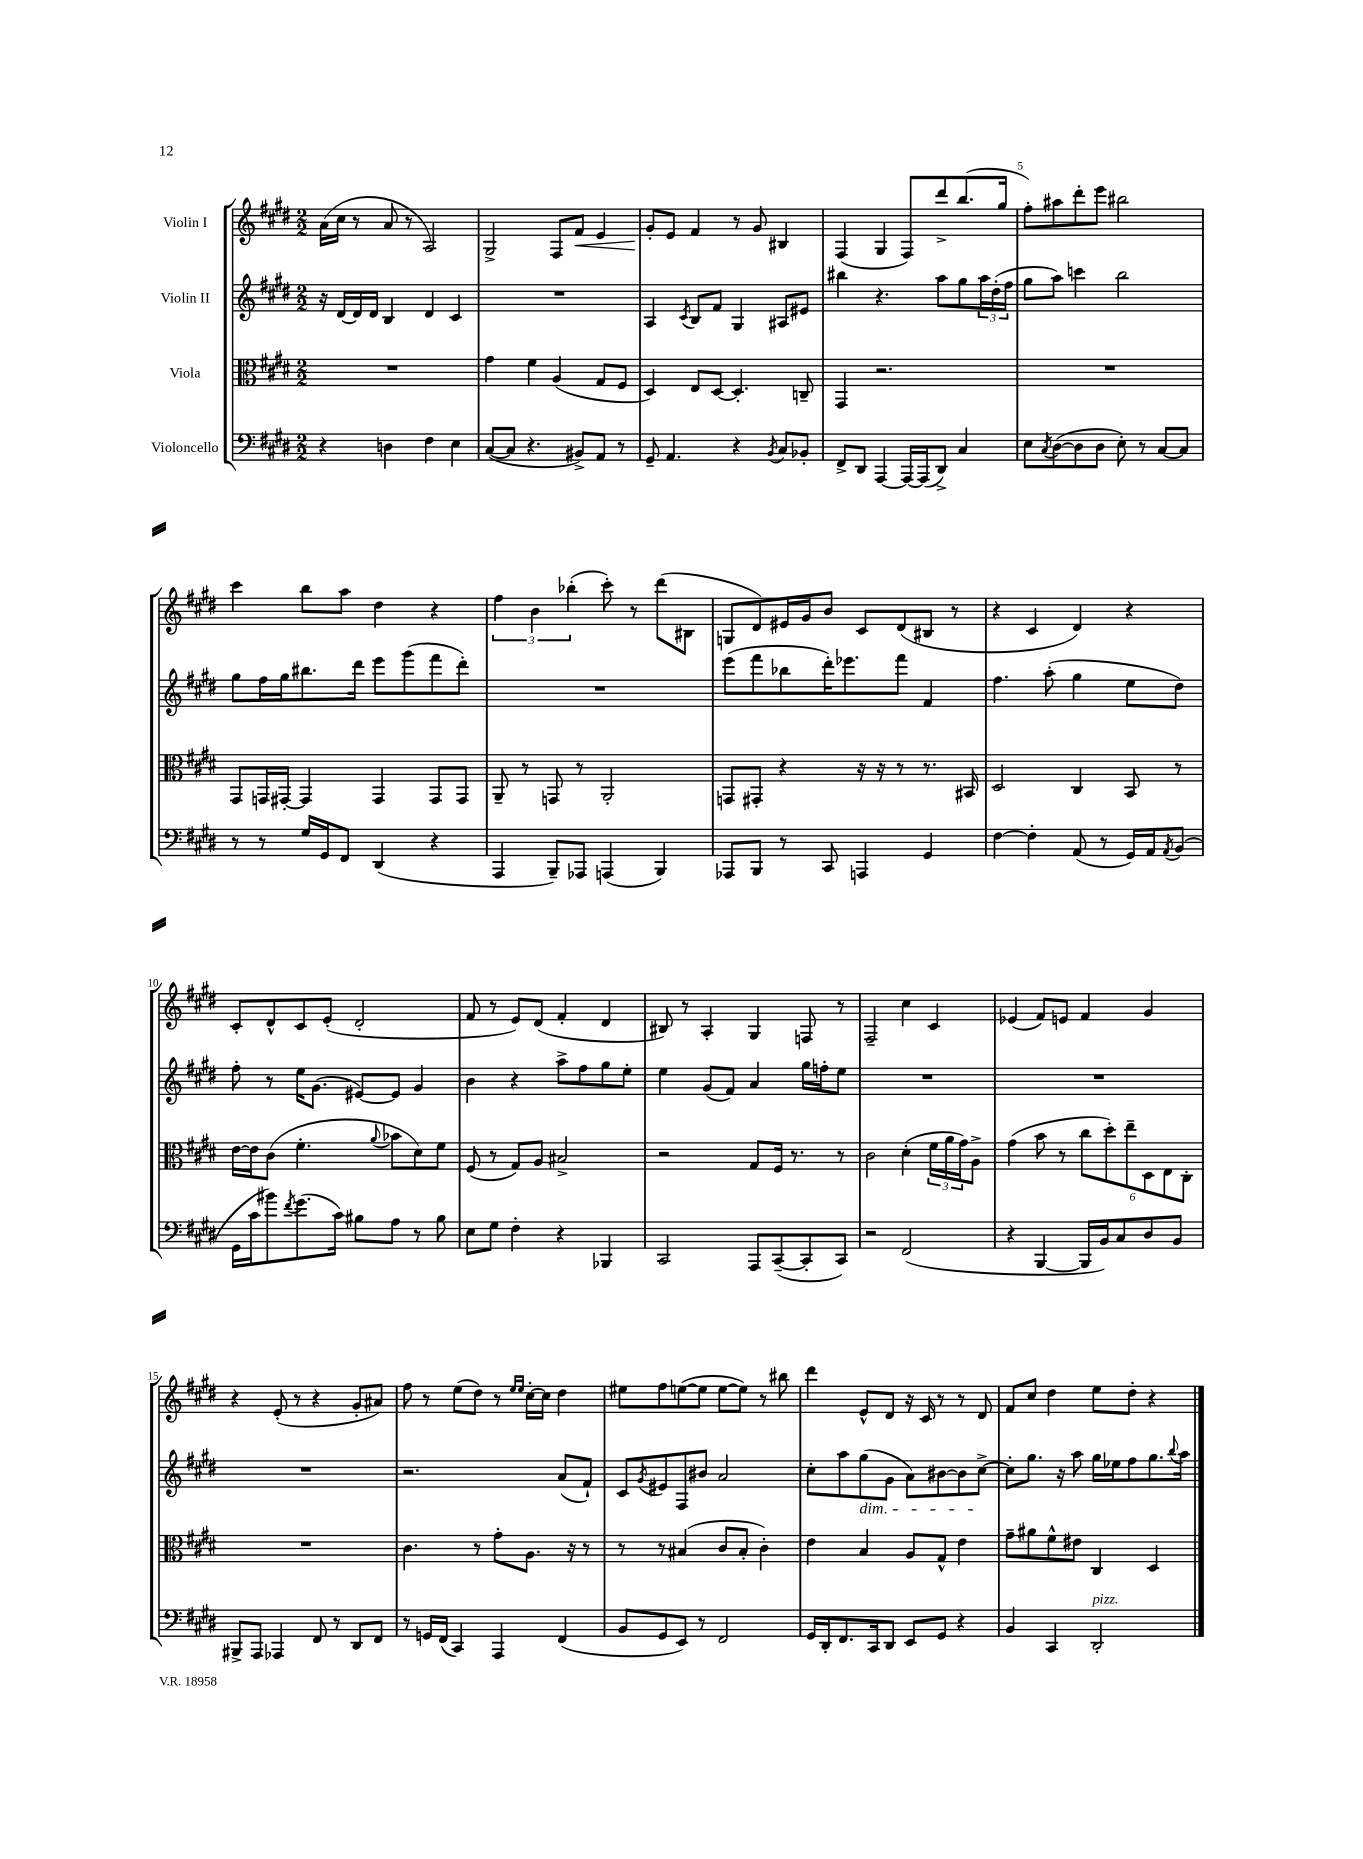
<<
\new StaffGroup <<
\new Staff = "s0" \with { instrumentName = "Violin I" } {
    \clef treble \key e \major \numericTimeSignature \time 2/2
    a'16( cis''16 r8 a'8 r8 a2) |
    gis2-> fis8 fis'8\< e'4 |
    gis'8-.\! e'8 fis'4 r8 gis'8 bis4 |
    fis4( gis4 fis8) dis'''8-> b''8.( gis''16 |
    fis''8-.) ais''8 dis'''8-. e'''8 bis''2 |
    cis'''4 b''8 a''8 dis''4 r4 |
    \tuplet 3/2 { fis''4 b'4 bes''4-.( } cis'''8-.) r8 dis'''8( bis8 |
    g8 dis'8) eis'16 gis'16 b'8 cis'8 dis'8( bis8 r8 |
    r4 cis'4 dis'4) r4 |
    cis'8-. dis'8-^ cis'8 e'8-.( dis'2-. |
    fis'8 r8 e'8) dis'8( fis'4-. dis'4 |
    bis8) r8 a4-. gis4 f8 r8 |
    fis2-- cis''4 cis'4 |
    ees'4( fis'8) e'8 fis'4 gis'4 |
    r4 e'8-.( r8 r4 gis'8-. ais'8) |
    fis''8 r8 e''8( dis''8) r8 \grace { e''16 e''16 } cis''16~-. cis''16 dis''4 |
    eis''8 fis''8 e''8~( e''8 e''8~ e''8) r8 bis''8 |
    dis'''4 e'8-^ dis'8 r16 cis'16 r8 r8 dis'8 |
    fis'8 cis''8 dis''4 e''8 dis''8-. r4 \bar "|." |
}
\new Staff = "s1" \with { instrumentName = "Violin II" } {
    \clef treble \key e \major \numericTimeSignature \time 2/2
    r16 dis'16~ dis'16 dis'16 b4 dis'4 cis'4 |
    R1 |
    a4 \acciaccatura { cis'8 } b8 fis'8 gis4 ais8 eis'8 |
    bis''4 r4. a''8 gis''8 \tuplet 3/2 { a''16 dis''16-.( fis''16 } |
    gis''8 a''8) c'''4 b''2 |
    gis''8 fis''16 gis''16 bis''8. dis'''16 e'''8 gis'''8( fis'''8 dis'''8-.) |
    R1 |
    e'''8( fis'''8 bes''8 dis'''16-.) ees'''8. fis'''8 fis'4 |
    fis''4. a''8-.( gis''4 e''8 dis''8) |
    fis''8-. r8 e''16 gis'8.( eis'8~) eis'8 gis'4 |
    b'4 r4 a''8-> fis''8 gis''8 e''8-. |
    e''4 gis'8( fis'8) a'4 gis''16 f''16-. e''8 |
    R1 |
    R1 |
    R1 |
    r2. a'8( fis'8-!) |
    cis'8 \acciaccatura { gis'8 } eis'8 fis8 bis'8 a'2 |
    cis''8-. a''8 gis''8\dim( gis'8 a'8) bis'8~ bis'8 cis''8~->\! |
    cis''8-. gis''8. r16 a''8 gis''16 ees''16 fis''8 gis''8. \appoggiatura { b''8 } a''16 \bar "|." |
}
\new Staff = "s2" \with { instrumentName = "Viola" } {
    \clef alto \key e \major \numericTimeSignature \time 2/2
    R1 |
    gis'4 fis'4 a4( gis8 fis8 |
    dis4) e8 dis8~ dis4.-. c8-- |
    gis,4 r2. |
    R1 |
    gis,8 g,16 gis,16~-. gis,4 gis,4 gis,8 gis,8 |
    a,8-- r8 g,8 r8 a,2-. |
    g,8 gis,8-. r4 r16 r16 r8 r8. bis,16 |
    dis2 cis4 b,8 r8 |
    e'16~ e'16 cis'8( fis'4.-. \appoggiatura { a'8 } bes'8 dis'8) fis'8 |
    fis8( r8 gis8) a8 bis2-> |
    r2 gis8 fis16 r8. r8 |
    cis'2 dis'4-.( \tuplet 3/2 { fis'16 a'16 gis'16) } a8-> |
    gis'4( b'8 r8 \tuplet 6/4 { cis''8 dis''8-.) e''8-- dis8 e8 cis8-. } |
    R1 |
    cis'4. r8 gis'8-. a8. r16 r8 |
    r8 r8 bis4( cis'8 bis8-. cis'4-.) |
    e'4 b4 a8 gis8-^ e'4 |
    gis'8-- ais'8 fis'8-^ eis'8 cis4 dis4 \bar "|." |
}
\new Staff = "s3" \with { instrumentName = "Violoncello" } {
    \clef bass \key e \major \numericTimeSignature \time 2/2
    r4 d4 fis4 e4 |
    cis8~( cis8 r4. bis,8->) a,8 r8 |
    gis,8-- a,4. r4 \acciaccatura { b,8 } cis8 bes,8-. |
    fis,8-> dis,8 a,,4~ a,,16~ a,,16( dis,8->) cis4 |
    e8 \acciaccatura { cis8 } dis8~( dis8 dis8 e8-.) r8 cis8~ cis8 |
    r8 r8 gis16 gis,16 fis,8 dis,4( r4 |
    a,,4 b,,8--) aes,,8 a,,4( b,,4) |
    aes,,8 b,,8 r8 cis,8 a,,4 gis,4 |
    fis4~ fis4-. a,8( r8 gis,16) a,16 \acciaccatura { a,8 } b,8( |
    gis,16 cis'16 bis'8) \acciaccatura { fis'8 } gis'8.( cis'16) bis8 a8 r8 bis8 |
    e8 gis8 fis4-. r4 bes,,4 |
    cis,2 a,,8 cis,8~--( cis,8-. cis,8) |
    r2 fis,2( |
    r4 b,,4~ b,,16 b,16) cis8 dis8 b,8 |
    bis,,8-> a,,8 aes,,4 fis,8 r8 dis,8 fis,8 |
    r8 g,16 fis,16( cis,4) a,,4 fis,4( |
    b,8 gis,8 e,8) r8 fis,2 |
    gis,16 dis,16-. fis,8. cis,16 dis,8 e,8 gis,8 r4 |
    b,4 cis,4 dis,2-.^\markup { \italic "pizz." } \bar "|." |
}
>>
>>
\layout { \context { \Score \override BarNumber.break-visibility = ##(#f #t #t) barNumberVisibility = #(every-nth-bar-number-visible 5) } }
